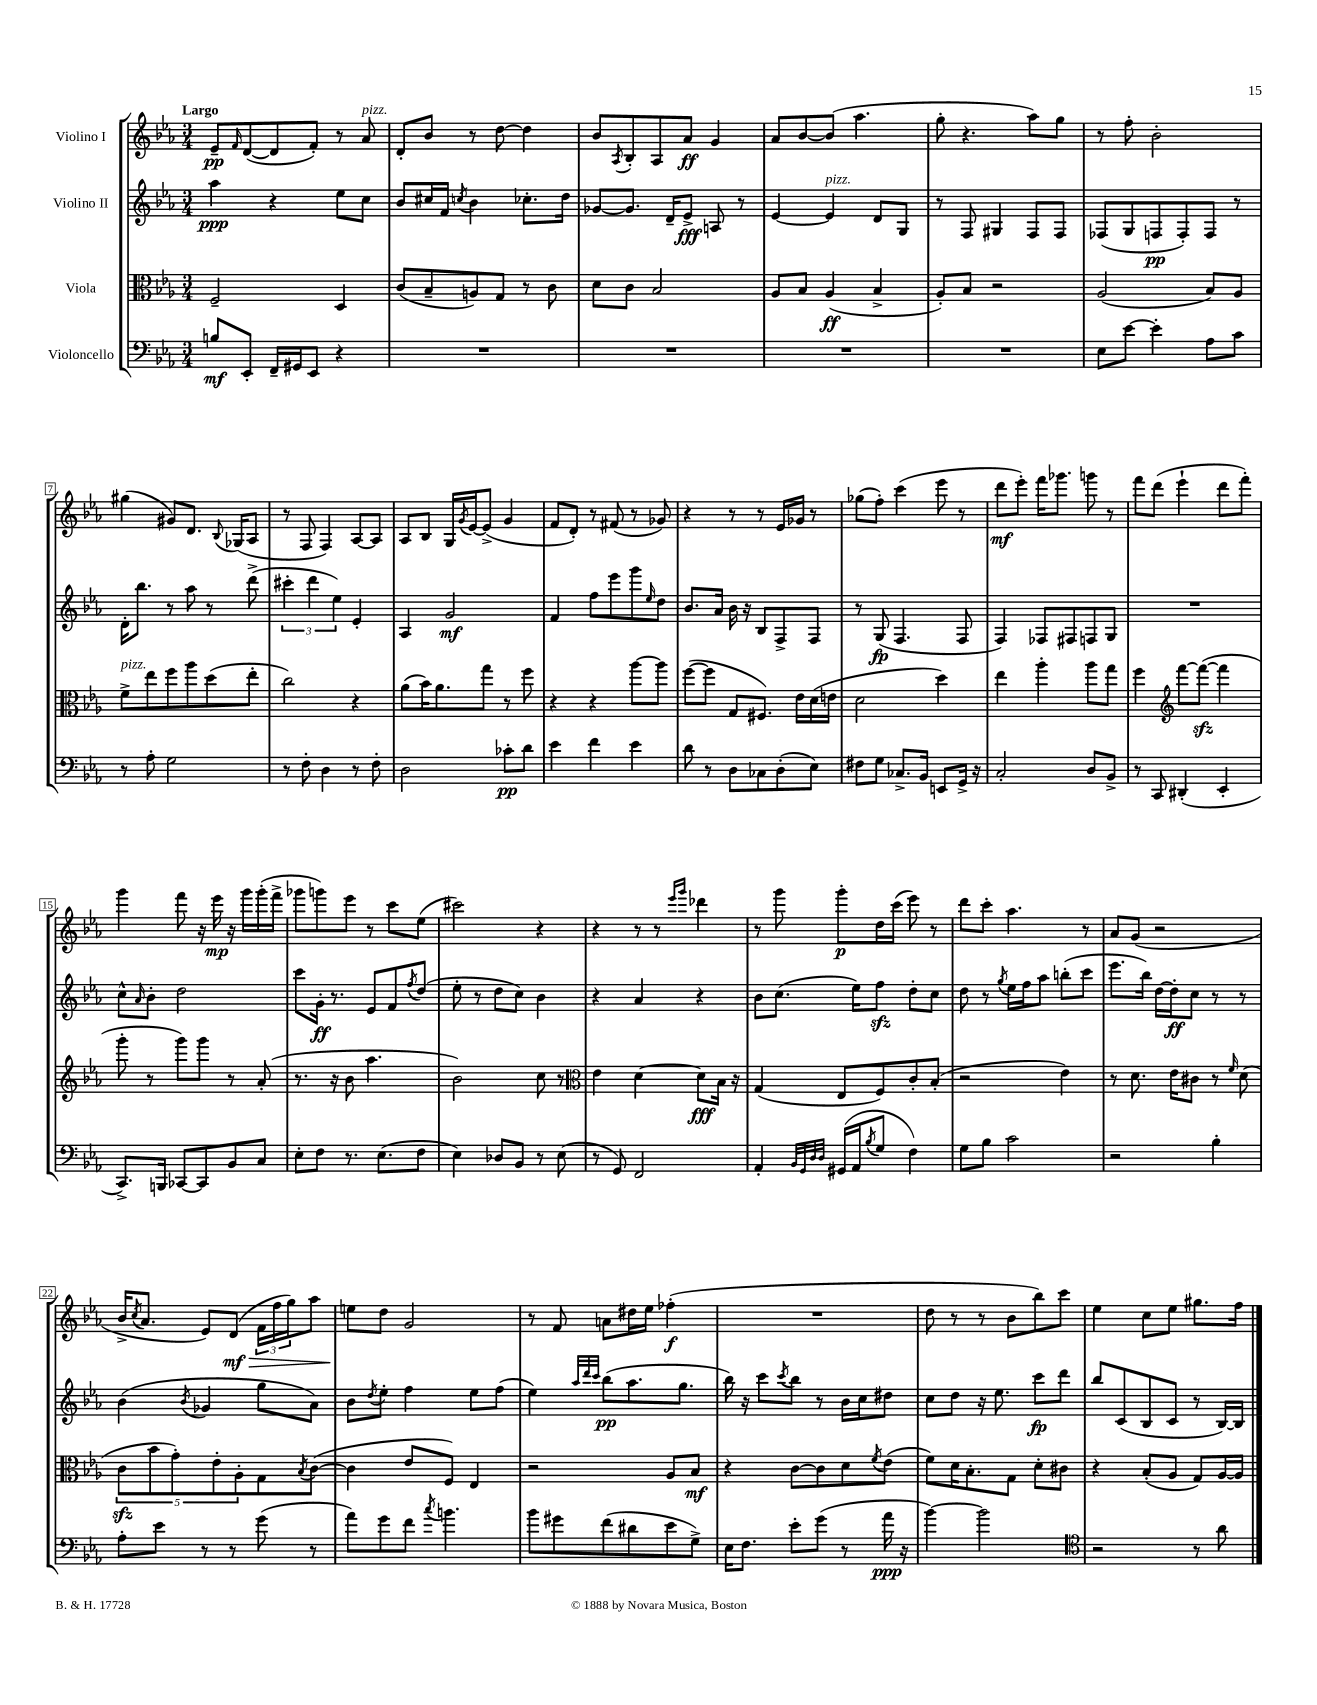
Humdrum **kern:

**kern	**dynam	**kern	**dynam	**kern	**dynam	**kern	**dynam
*part4	*part4	*part3	*part3	*part2	*part2	*part1	*part1
*staff4	*staff4	*staff3	*staff3	*staff2	*staff2	*staff1	*staff1
*I"Violoncello	*	*I"Viola	*	*I"Violino II	*	*I"Violino I	*
*clefF4	*	*clefC3	*	*clefG2	*	*clefG2	*
*k[b-e-a-]	*	*k[b-e-a-]	*	*k[b-e-a-]	*	*k[b-e-a-]	*
*M3/4	*	*M3/4	*	*M3/4	*	*M3/4	*
=1	=1	=1	=1	=1	=1	=1	=1
!	!	!	!	!	!	!LO:TX:a:B:t=Largo	!
8Bn/L	mf	2F~/	.	4aa-\	ppp	8e-~/L	pp
.	.	.	.	.	.	16qqf/	.
8EE-'/J	.	.	.	.	.	([8d/	.
16FF~/LL	.	.	.	4r	.	8d/]	.
16GG#X/J	.	.	.	.	.	.	.
8EE-/J	.	.	.	.	.	8f'/J)	.
4r	.	4D/	.	8ee-\L	.	8r	.
!	!	!	!	!	!	!LO:TX:a:i:t=pizz.	!
.	.	.	.	8cc\J	.	8a-/	.
=2	=2	=2	=2	=2	=2	=2	=2
2.r	.	(8c/L	.	8b-/L	.	8d'/L	.
.	.	8B-~/	.	16cc#X/L	.	8b-/J	.
.	.	.	.	16f/JJ	.	.	.
.	.	.	.	8qccn/	.	.	.
.	.	8An/)	.	4b-\	.	8r	.
.	.	8G/J	.	.	.	[8dd\	.
.	.	8r	.	8.cc-X'\L	.	4dd\]	.
.	.	8c\	.	.	.	.	.
.	.	.	.	16dd\Jk	.	.	.
=3	=3	=3	=3	=3	=3	=3	=3
2.r	.	8d\L	.	[8g-X/L	.	8b-/L	.
.	.	.	.	.	.	8qA-/	.
.	.	8c\J	.	8.g-/J]	.	8B-'/	.
.	.	2B-/	.	.	.	8A-/	.
.	.	.	.	16d~/KL	.	.	.
.	.	.	.	8e-^/J	fff	8a-/J	ff
.	.	.	.	8An/	.	4g/	.
.	.	.	.	8r	.	.	.
=4	=4	=4	=4	=4	=4	=4	=4
2.r	.	8A-/L	.	[4e-/	.	8a-/L	.
.	.	8B-/J	.	.	.	[8b-/	.
!	!	!	!	!LO:TX:a:i:t=pizz.	!	!	!
.	.	(4A-/	ff	4e-/]	.	(8b-/J]	.
.	.	.	.	.	.	4.aa-\	.
.	.	4B-^/	.	8d/L	.	.	.
.	.	.	.	8G/J	.	.	.
=5	=5	=5	=5	=5	=5	=5	=5
2.r	.	8A-'/L)	.	8r	.	8gg'\	.
.	.	8B-/J	.	8F/	.	4.r	.
.	.	2r	.	4G#X/	.	.	.
.	.	.	.	8F/L	.	8aa-\L)	.
.	.	.	.	8F/J	.	8gg\J	.
=6	=6	=6	=6	=6	=6	=6	=6
8E-\L	.	(2A-/	.	(8F-X/L	.	8r	.
[8e-\J	.	.	.	8G/	.	8ff'\	.
4e-'\]	.	.	.	8Fn/	pp	2b-'\	.
.	.	.	.	8F'/)	.	.	.
8A-\L	.	8B-/L)	.	8F/J	.	.	.
8c\J	.	8A-/J	.	8r	.	.	.
!!LO:LB:g=z
=7	=7	=7	=7	=7	=7	=7	=7
!	!	!LO:TX:a:i:t=pizz.	!	!	!	!	!
8r	.	8f^\L	.	16d'\KL	.	(4gg#X\	.
.	.	.	.	8.bb-\J	.	.	.
8A-'\	.	8ee-\	.	.	.	.	.
2G\	.	8ff\	.	8r	.	8g#X/L)	.
.	.	8aa-\	.	8aa-\	.	8.d/J	.
.	.	(8dd\	.	8r	.	.	.
.	.	.	.	.	.	8qqB-/	.
.	.	.	.	.	.	(16G-X/KL	.
.	.	8ee-'\J	.	(8ddd^\	.	8A-/J	.
=8	=8	=8	=8	=8	=8	=8	=8
8r	.	2cc\)	.	6ccc#X'\	.	8r	.
8F'\	.	.	.	.	.	8F/	.
.	.	.	.	6ddd\	.	.	.
4D\	.	.	.	.	.	4F/)	.
.	.	.	.	6ee-\)	.	.	.
8r	.	4r	.	4e-'/	.	[8A-/L	.
8F'\	.	.	.	.	.	8A-/J]	.
=9	=9	=9	=9	=9	=9	=9	=9
2D\	.	(8a-\L	.	4A-/	.	8A-/L	.
.	.	16b-\K)	.	.	.	8B-/J	.
.	.	8.a-\	.	.	.	.	.
.	.	.	.	2g/	mf	16G/LL	.
.	.	.	.	.	.	8qg/	.
.	.	.	.	.	.	[16e-/J	.
.	.	8gg\J	.	.	.	(8e-^/J]	.
8c-X'\L	pp	8r	.	.	.	4g/	.
8d\J	.	8ff\	.	.	.	.	.
=10	=10	=10	=10	=10	=10	=10	=10
4e-\	.	4r	.	4f/	.	8f/L	.
.	.	.	.	.	.	8d'/J)	.
4f\	.	4r	.	8ff\L	.	8r	.
.	.	.	.	8eee-\	.	(8f#X/	.
4e-\	.	[8aa-\L	.	8ggg\	.	8r	.
.	.	.	.	16qqee-/	.	.	.
.	.	8aa-\J]	.	8dd\J	.	8g-X/)	.
=11	=11	=11	=11	=11	=11	=11	=11
8d\	.	([8ff\L	.	8.b-/L	.	4r	.
8r	.	8ff\J]	.	.	.	.	.
.	.	.	.	16a-/Jk	.	.	.
8D\L	.	8G/L	.	16b-\	.	8r	.
.	.	.	.	16r	.	.	.
8C-X\	.	8.F#X/J)	.	8B-/L	.	8r	.
(8D'\	.	.	.	8F^/	.	16e-/LL	.
.	.	16e-\LL	.	.	.	16g-X/JJ	.
8E-\J)	.	(16d\	.	8F/J	.	8r	.
.	.	16en\JJ	.	.	.	.	.
=12	=12	=12	=12	=12	=12	=12	=12
8F#X\L	.	2d\	.	8r	.	(8gg-X\L	.
8G\J	.	.	.	(8G/	fp	8ff'\J)	.
8.C-X^/L	.	.	.	4.F/	.	(4ccc\	.
16BB-/Jk	.	.	.	.	.	.	.
8EEn/L	.	4dd\)	.	.	.	8eee-\	.
16GG^/Jk	.	.	.	8F/	.	8r	.
16r	.	.	.	.	.	.	.
=13	=13	=13	=13	=13	=13	=13	=13
2C'/	.	4ee-\	.	4F/)	.	8ddd\L	mf
.	.	.	.	.	.	8eee-'\J)	.
.	.	4aa-'\	.	8F-X/L	.	16fff\KL	.
.	.	.	.	.	.	8.ggg-X\J	.
.	.	.	.	8F#X/	.	.	.
8D/L	.	8aa-\L	.	8Fn/	.	8gggn\	.
8BB-^/J	.	8gg\J	.	8G/J	.	8r	.
=14	=14	=14	=14	=14	=14	=14	=14
8r	.	4ff\	.	2.r	.	8fff\L	.
8CC/	.	.	.	.	.	(8ddd\J	.
*	*	*clefG2	*	*	*	*	*
(4DD#X'/	.	[8fff\L	.	.	.	4eee-`\	.
.	.	(8fffzz\J_	.	.	.	.	.
4EE-'/	.	4fff\]	.	.	.	8ddd\L	.
.	.	.	.	.	.	8fff'\J)	.
!!LO:LB:g=z
=15	=15	=15	=15	=15	=15	=15	=15
8.CC^/L)	.	8ggg'\	.	8cc^^\L	.	4ggg\	.
.	.	.	.	16qqa-/	.	.	.
.	.	8r	.	8b-'\J	.	.	.
16BBBn/Jk	.	.	.	.	.	.	.
[8CC-X/L	.	8ggg\L)	.	2dd\	.	8fff\	.
8CC-/]	.	8ggg\J	.	.	.	16r	.
.	.	.	.	.	.	16eee-\	mp
8BB-/	.	8r	.	.	.	16r	.
.	.	.	.	.	.	16ggg\LL	.
8C/J	.	(8a-'/	.	.	.	(16ggg'\	.
.	.	.	.	.	.	16fff^\JJ	.
=16	=16	=16	=16	=16	=16	=16	=16
8E-'\L	.	8.r	.	8ccc\L	.	8ggg-X\L	.
8F\J	.	.	.	16g'\Jk	ff	8gggn\)	.
.	.	16r	.	8.r	.	.	.
8.r	.	8b-\	.	.	.	8eee-\J	.
.	.	4.aa-\	.	8e-/L	.	8r	.
(8.E-\L	.	.	.	.	.	.	.
.	.	.	.	8f/	.	8ccc\L	.
.	.	.	.	8qff/	.	.	.
8F\J	.	.	.	(8dd/J	.	(8ee-\J	.
=17	=17	=17	=17	=17	=17	=17	=17
4E-\)	.	2b-\)	.	8ee-'\	.	2ccc#X\)	.
.	.	.	.	8r	.	.	.
8D-X/L	.	.	.	8dd\L	.	.	.
8BB-/J	.	.	.	8cc\J)	.	.	.
8r	.	8cc\	.	4b-\	.	4r	.
(8E-\	.	8r	.	.	.	.	.
=18	=18	=18	=18	=18	=18	=18	=18
*	*	*clefC3	*	*	*	*	*
8r	.	4e-\	.	4r	.	4r	.
8GG/)	.	.	.	.	.	.	.
2FF/	.	[4d\	.	4a-/	.	8r	.
.	.	.	.	.	.	8r	.
.	.	.	.	.	.	16qqeee-/LL	.
.	.	.	.	.	.	16qqggg/JJ	.
.	.	8d\L]	fff	4r	.	4ddd-X\	.
.	.	16B-\Jk	.	.	.	.	.
.	.	16r	.	.	.	.	.
=19	=19	=19	=19	=19	=19	=19	=19
4AA-'/	.	(4G/	.	8b-\L	.	8r	.
.	.	.	.	(8.cc\J	.	8ggg\	.
32qqBB-/LLL	.	.	.	.	.	.	.
32qqGG/	.	.	.	.	.	.	.
32qqD/	.	.	.	.	.	.	.
32qqD/JJJ	.	.	.	.	.	.	.
(16GG#X/LL	.	8E-/L	.	.	.	8ggg'\L	p
16AA-/J	.	.	.	16ee-\KL)	.	.	.
8qB-/	.	.	.	.	.	.	.
8G/J	.	8F/)	.	8ffzz\J	.	16dd\L	.
.	.	.	.	.	.	(16ccc\JJ	.
4F\)	.	8c'/	.	8dd'\L	.	8eee-\)	.
.	.	(8B-'/J	.	8cc\J	.	8r	.
=20	=20	=20	=20	=20	=20	=20	=20
8G\L	.	2r	.	8dd\	.	8ddd\L	.
8B-\J	.	.	.	8r	.	8ccc'\J	.
.	.	.	.	8qgg/	.	.	.
2c\	.	.	.	16ee-\LL	.	4.aa-\	.
.	.	.	.	16ff\J	.	.	.
.	.	.	.	8aa-\J	.	.	.
.	.	4e-\)	.	(8bbn'\L	.	.	.
.	.	.	.	8ccc\J	.	8r	.
=21	=21	=21	=21	=21	=21	=21	=21
2r	.	8r	.	8.eee-\L	.	8a-/L	.
.	.	8.d\	.	.	.	(8g/J	.
.	.	.	.	16bb-\Jk)	.	.	.
.	.	.	.	[16dd\LL	.	2r	.
.	.	16e-\KL	.	16dd'\J]	ff	.	.
.	.	8c#X\J	.	8cc\J	.	.	.
4B-'\	.	8r	.	8r	.	.	.
.	.	16qqf/	.	.	.	.	.
.	.	(8d\	.	8r	.	.	.
!!LO:LB:g=z
=22	=22	=22	=22	=22	=22	=22	=22
8A-'\L	.	10czz\L	.	(4b-\	.	16b-^/KL	.
.	.	.	.	.	.	8qcc/	.
.	.	.	.	.	.	8.a-/J	.
.	.	10b-\	.	.	.	.	.
8e-\J	.	.	.	.	.	.	.
.	.	10g'\)	.	.	.	.	.
.	.	.	.	8qb-/	.	.	.
8r	.	.	.	4g-X/	.	8e-/L)	.
.	.	10e-'\	.	.	.	.	.
!	!	!	!	!	!	!	!LO:HP:b
8r	.	.	.	.	.	(8d/J	> mf
.	.	10A-'\	.	.	.	.	.
(8g\	.	8G\	.	8gg\L	.	24f\LL	.
.	.	.	.	.	.	24ff\	.
.	.	.	.	.	.	24gg\J)	.
.	.	8qB-/	.	.	.	.	.
8r	.	([8c\J	.	8a-\J)	.	8aa-\J	.
=23	=23	=23	=23	=23	=23	=23	=23
8a-\L)	.	4c\]	.	8b-\L	.	8een\L	.
.	.	.	.	8qdd/	.	.	.
8g\	.	.	.	8ee-'\J	.	8dd\J	]
8f\J	.	8e-/L	.	4ff\	.	2g/	.
8qcc/	.	.	.	.	.	.	.
4.bn\	.	8F/J)	.	.	.	.	.
.	.	4E-/	.	8ee-\L	.	.	.
.	.	.	.	(8ff\J	.	.	.
=24	=24	=24	=24	=24	=24	=24	=24
8b-\L	.	2r	.	4ee-\)	.	8r	.
8g#X\	.	.	.	.	.	8f/	.
.	.	.	.	32qqaa-/LLL	.	.	.
.	.	.	.	32qqddd/	.	.	.
.	.	.	.	32qqccc/JJJ	.	.	.
(8f\	.	.	.	(8bb-\L	pp	8an\L	.
8d#X\	.	.	.	8.aa-\	.	16dd#X\L	.
.	.	.	.	.	.	16ee-\JJ	.
8e-\	.	8A-/L	.	.	.	(4ff-X'\	f
.	.	.	.	8.gg\J	.	.	.
8G^\J)	.	8B-/J	mf	.	.	.	.
=25	=25	=25	=25	=25	=25	=25	=25
16E-\KL	.	4r	.	16bb-\)	.	2.r	.
8.F\J	.	.	.	16r	.	.	.
.	.	.	.	8ccc\L	.	.	.
.	.	.	.	8qccc/	.	.	.
8e-'\L	.	[8c\L	.	8bb-\J	.	.	.
(8g\J	.	8c\]	.	8r	.	.	.
8r	.	8d\	.	16b-\LL	.	.	.
.	.	.	.	16cc\J	.	.	.
.	.	8qf/	.	.	.	.	.
16a-\	ppp	(8e-\J	.	8dd#X\J	.	.	.
16r	.	.	.	.	.	.	.
=26	=26	=26	=26	=26	=26	=26	=26
[4b-\)	.	8f\L)	.	8cc\L	.	8dd\	.
.	.	16d\K	.	8dd\J	.	8r	.
.	.	8.B-'\	.	.	.	.	.
2b-\]	.	.	.	16r	.	8r	.
.	.	.	.	8.ee-\	.	.	.
.	.	8G\J	.	.	.	8b-\L	.
.	.	8d'\L	.	8ccc\L	fp	8bb-\)	.
.	.	8c#X\J	.	8ddd\J	.	8ccc\J	.
=27	=27	=27	=27	=27	=27	=27	=27
*clefC4	*	*	*	*	*	*	*
2r	.	4r	.	8bb-/L	.	4ee-\	.
.	.	.	.	(8c/	.	.	.
.	.	(8B-'/L	.	8B-/	.	8cc\L	.
.	.	8A-/J	.	8c/J	.	8ee-\J	.
8r	.	8G/L)	.	8r	.	8.gg#X\L	.
8a-\	.	[16A-/L	.	[16B-/LL)	.	.	.
.	.	16A-/JJ]	.	16B-/JJ]	.	16ff\Jk	.
==	==	==	==	==	==	==	==
*-	*-	*-	*-	*-	*-	*-	*-
